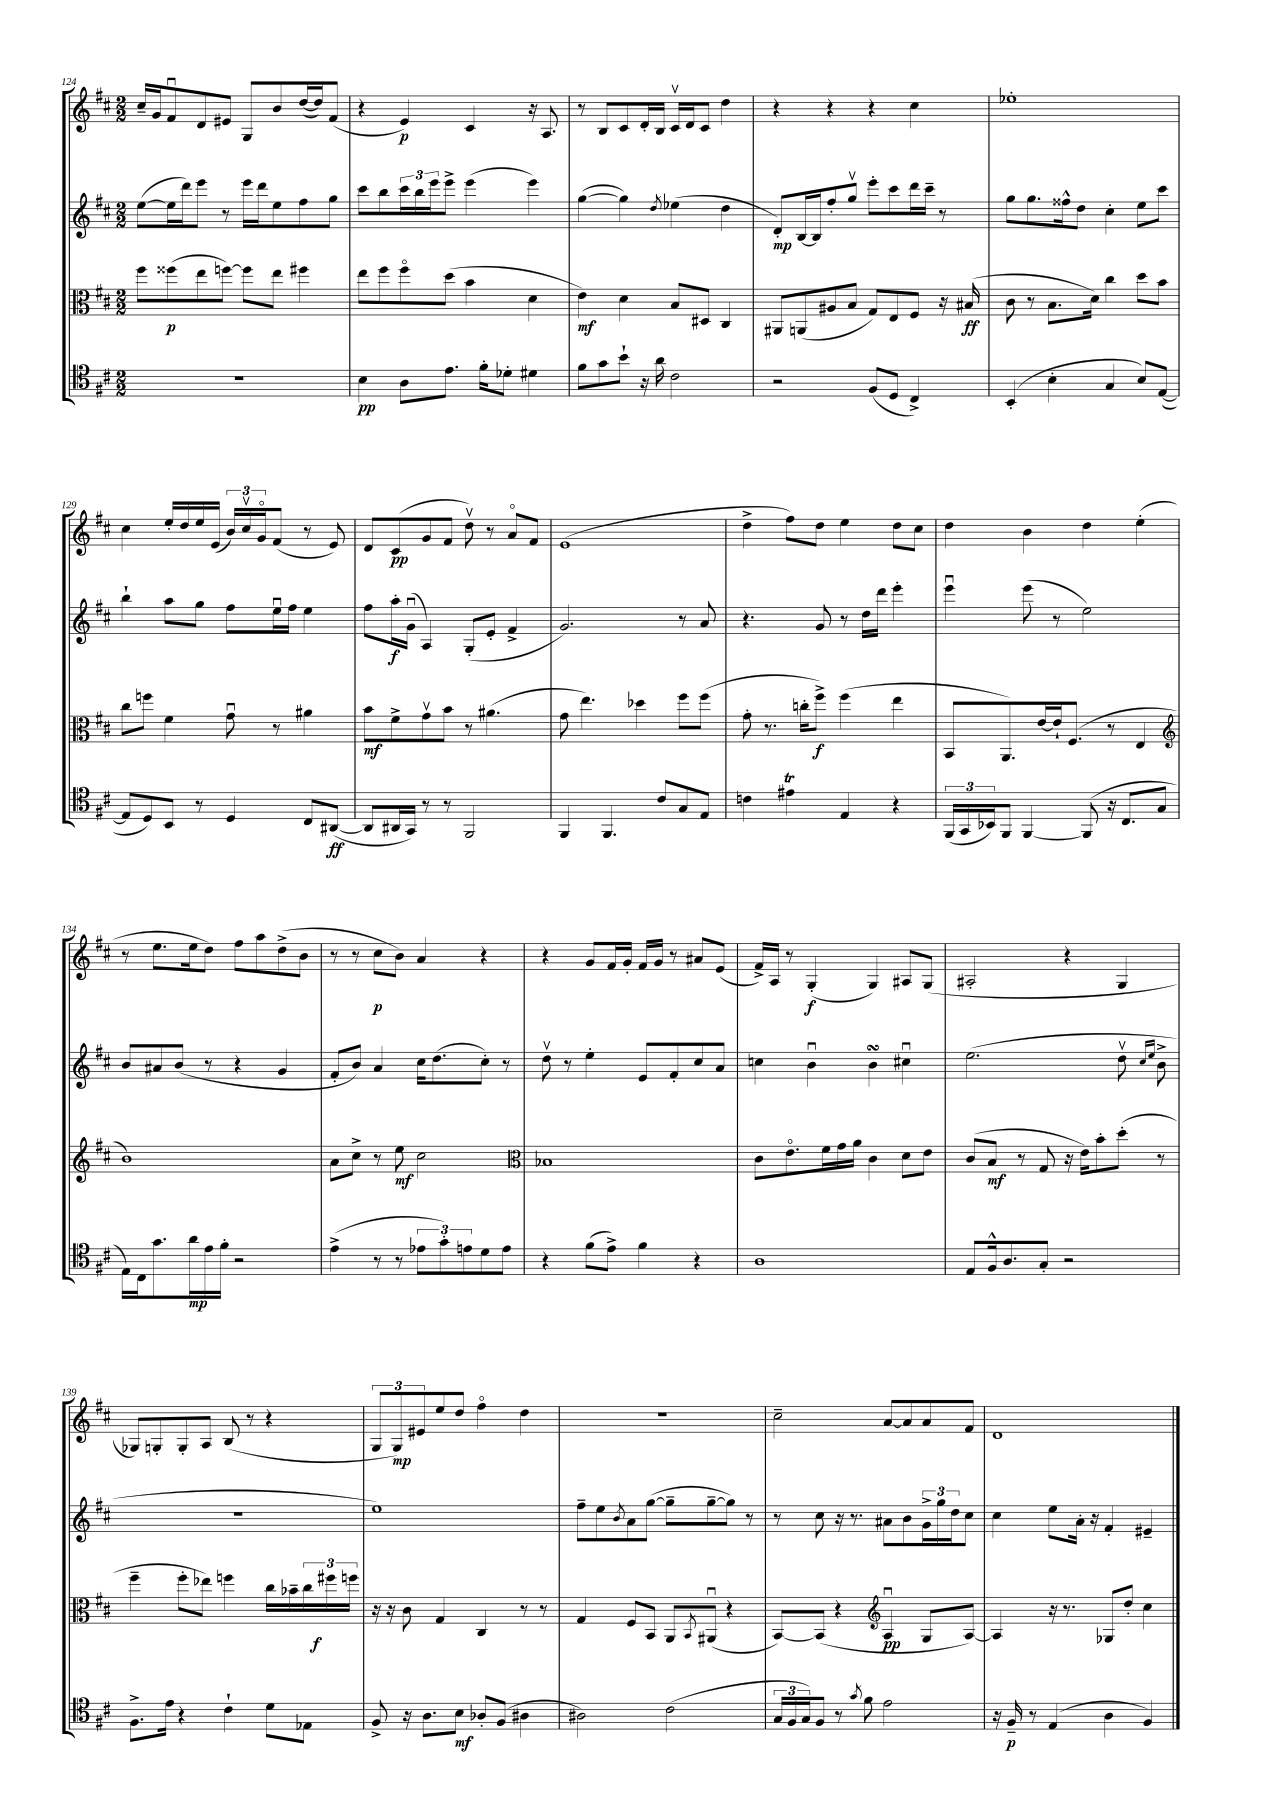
<<
\new StaffGroup <<
\new Staff = "s0" {
    \clef treble \key d \major \numericTimeSignature \time 2/2
    cis''16-- g'16 fis'8\downbow d'8 eis'8 g8 b'8 d''16~( d''16) fis'8( |
    r4 e'4\p) cis'4 r16 a8. |
    r8 b8 cis'8 d'16-. b16 cis'16\upbow d'16 cis'8 d''4 |
    r4 r4 r4 cis''4 |
    ees''1-. |
    cis''4 e''16-. d''16 e''16 e'16( \tuplet 3/2 { b'16) cis''16\upbow g'16\flageolet } fis'8( r8 e'8) |
    d'8 cis'8\pp( g'8 fis'8 d''8\upbow) r8 a'8\flageolet fis'8 |
    e'1( |
    d''4-> fis''8) d''8 e''4 d''8 cis''8 |
    d''4 b'4 d''4 e''4-.( |
    r8 e''8. e''16 d''8) fis''8 a''8 d''8->( b'8 |
    r8 r8 cis''8\p b'8) a'4 r4 |
    r4 g'8 fis'16 g'16-. fis'16 g'16 r8 ais'8 e'8( |
    fis'16->) a16 r8 g4-.\f( g4) ais8 g8( |
    ais2-. r4 g4 |
    ges8) g8-. g8-. a8 b8( r8 r4 |
    \tuplet 3/2 { g8 g8\mp) eis'8 } e''8 d''8 fis''4\flageolet d''4 |
    R1 |
    cis''2-- a'8~ a'8 a'8 fis'8 |
    d'1 \bar "|." |
}
\new Staff = "s1" {
    \clef treble \key d \major \numericTimeSignature \time 2/2
    e''8~( e''16 d'''16) e'''8 r8 e'''16 d'''16 e''8 fis''8 g''8 |
    cis'''8 b''8 \tuplet 3/2 { cis'''16 b''16 e'''16 } e'''8-> e'''4( e'''4) |
    g''4~( g''4) \acciaccatura { d''8 } ees''4( d''4 |
    d'8-.\mp) b16~ b16 fis''8-. g''8\upbow e'''8-. cis'''8 d'''16 cis'''16-- r8 |
    g''8 g''8. fisis''16-^ d''8 cis''4-. e''8 cis'''8 |
    b''4-! a''8 g''8 fis''8 e''16\downbow fis''16 e''4 |
    fis''8 a''16-.\f g'16\downbow( a4) g8-.( e'8-. fis'4-> |
    g'2.) r8 a'8 |
    r4. g'8 r8 d''16 d'''16 e'''4-. |
    e'''4\downbow e'''8( r8 e''2) |
    b'8 ais'8 b'8( r8 r4 g'4 |
    fis'8-. b'8) a'4 cis''16 d''8.( cis''8-.) r8 |
    d''8\upbow r8 e''4-. e'8 fis'8-. cis''8 a'8 |
    c''4 b'4\downbow b'4\turn cis''4\downbow |
    e''2.( d''8\upbow \grace { cis''16 e''16 } b'8-> |
    R1 |
    e''1) |
    fis''8-- e''8 \acciaccatura { b'8 } a'8 g''8~( g''8-- g''8~-- g''8) r8 |
    r8 cis''8 r16 r8. ais'8 b'8 \tuplet 3/2 { g'16-> g''16 d''16 } cis''8 |
    cis''4 e''8 a'16-. r16 fis'4-. eis'4-- \bar "|." |
}
\new Staff = "s2" {
    \clef alto \key d \major \numericTimeSignature \time 2/2
    fis''8 fisis''8\p( e''8 f''8~) f''8 e''8 fis''4 |
    e''8 fis''8 fis''8\flageolet d''8( b'4 d'4 |
    e'4\mf) d'4 b8 dis8 cis4 |
    ais,8 a,8( ais8 b8 g8) e8 fis8 r16 bis16\ff( |
    cis'8 r8 b8. d'16) cis''4 d''8 b'8 |
    cis''8 f''8 fis'4 g'8\downbow r8 ais'4 |
    b'8\mf fis'8-> g'8\upbow b'8 r8 ais'4.( |
    g'8 e''4.) des''4 fis''8 fis''8( |
    g'8-. r8. c''16-. fis''8->\f) fis''4( e''4 |
    b,8 a,8.) e'16~ e'16-! fis8.( r8 e4 |
    \clef treble b'1) |
    a'8 cis''8-> r8 e''8\mf cis''2 |
    \clef alto bes1 |
    cis'8 e'8.\flageolet fis'16 g'16 a'16 cis'4 d'8 e'8 |
    cis'8( b8\mf r8 g8 r16 e'16) b'8-. d''8-.( r8 |
    fis''4-- fis''8-. ees''8) f''4 cis''16 bes'16-- \tuplet 3/2 { cis''16 fis''16\f f''16 } |
    r16 r16 cis'8 g4 cis4 r8 r8 |
    g4 fis8 b,8 a,8 \acciaccatura { b,8 } ais,8\downbow( r4 |
    b,8~) b,8( r4 \clef treble a4\downbow\pp g8 a8~) |
    a4 r16 r8. ges8 d''8-. cis''4 \bar "|." |
}
\new Staff = "s3" {
    \clef tenor \key d \major \numericTimeSignature \time 2/2
    r1 |
    b4\pp a8 e'8. fis'16-. des'8-. dis'4 |
    fis'8 g'8 b'8-! r16 a'16 cis'2 |
    r2 fis8( d8 cis4->) |
    b,4-.( b4-. g4 b8) e8~( |
    e8 d8) b,8 r8 d4 cis8 ais,8~\ff( |
    ais,8 ais,16 g,16) r8 r8 fis,2 |
    fis,4 fis,4. cis'8 g8 e8 |
    c'4 eis'4\trill e4 r4 |
    \tuplet 3/2 { fis,16( g,16 bes,16) } fis,8 fis,4~ fis,8( r16 cis8. g8 |
    e16) cis16 g'8. a'16\mp e'16 fis'16-. r2 |
    e'4->( r8 r8 \tuplet 3/2 { ees'8 g'8-.) e'8 } d'8 e'8 |
    r4 fis'8( e'8->) fis'4 r4 |
    a1 |
    e8 fis16-^ a8. g8-. r2 |
    fis8.-> e'16 r4 cis'4-! d'8 ees8 |
    fis8-> r16 a8. b8\mf aes8-. fis8( ais4 |
    ais2) cis'2( |
    \tuplet 3/2 { g16 fis16 g16) } fis8 r8 \acciaccatura { g'8 } fis'8 e'2 |
    r16 fis16--\p r8 e4( a4 fis4) \bar "|." |
}
>>
>>
\layout { \context { \Score currentBarNumber = #124 } }
